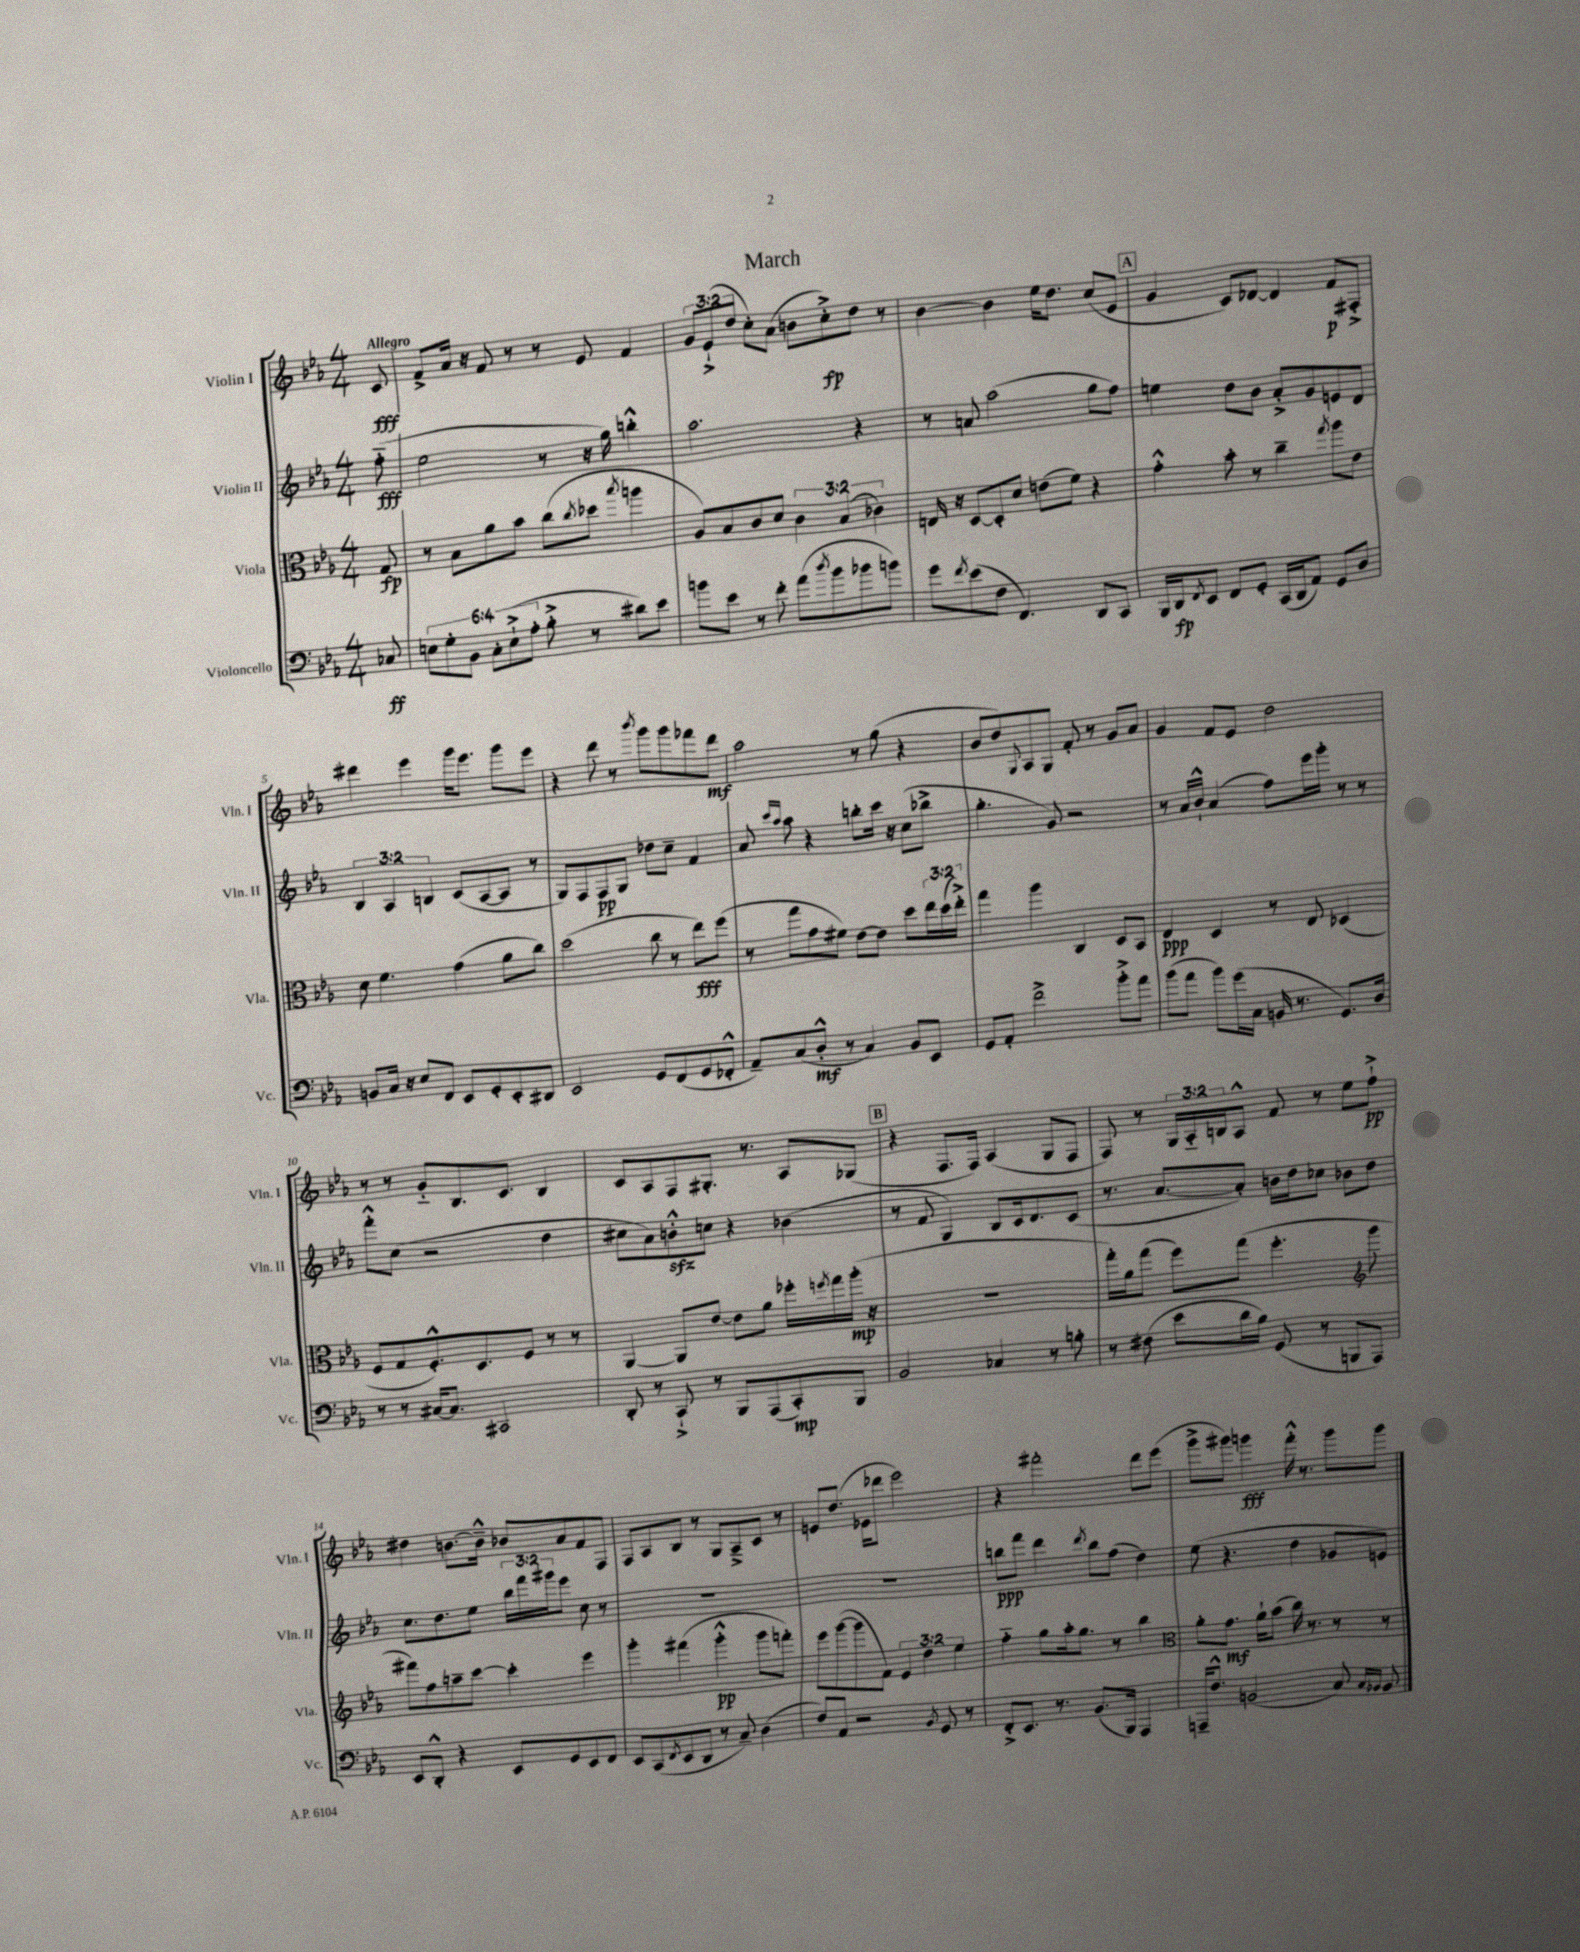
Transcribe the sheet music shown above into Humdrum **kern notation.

**kern	**dynam	**kern	**dynam	**kern	**dynam	**kern	**dynam
*part4	*part4	*part3	*part3	*part2	*part2	*part1	*part1
*staff4	*staff4	*staff3	*staff3	*staff2	*staff2	*staff1	*staff1
*I"Violoncello	*	*I"Viola	*	*I"Violin II	*	*I"Violin I	*
*I'Vc.	*	*I'Vla.	*	*I'Vln. II	*	*I'Vln. I	*
*clefF4	*	*clefC3	*	*clefG2	*	*clefG2	*
*k[b-e-a-]	*	*k[b-e-a-]	*	*k[b-e-a-]	*	*k[b-e-a-]	*
*M4/4	*	*M4/4	*	*M4/4	*	*M4/4	*
=	=	=	=	=	=	=	=
!	!	!	!	!	!	!LO:TX:a:B:t=Allegro	!
8C-X/	ff	8G/	fp	(8ff\	fff	8c/	fff
=1	=1	=1	=1	=1	=1	=1	=1
12En\L	.	8r	.	2ee-\	.	8f^/L	.
12G'\	.	.	.	.	.	.	.
.	.	8B-\L	.	.	.	16a-/Jk	.
12BB-\J	.	.	.	.	.	.	.
.	.	.	.	.	.	16r	.
12C'\L	.	8a-\	.	.	.	8f/	.
(12E`^\	.	.	.	.	.	.	.
.	.	8b-\J	.	.	.	8r	.
12A-'\J	.	.	.	.	.	.	.
8B-'^\	.	(8cc\L	.	8r	.	8r	.
.	.	8qcc/	.	.	.	.	.
8r	.	8dd-X\J	.	16r	.	8e-/	.
.	.	.	.	16gg\)	.	.	.
.	.	8qbb-/	.	.	.	.	.
8d#X\L)	.	4aan\	.	4bbn'^^\	.	4f/	.
8e-\J	.	.	.	.	.	.	.
=2	=2	=2	=2	=2	=2	=2	=2
8bn\L	.	8A-/L)	.	2.aa-\	.	12g/L	.
.	.	.	.	.	.	(12e-`^/	.
8e-\J	.	8B-/	.	.	.	.	.
.	.	.	.	.	.	12dd/J	.
8r	.	8c/	.	.	.	8cc'\L)	.
8f'\	.	8d/J	.	.	.	(8a-\J	.
(8a-\L	.	6c\	.	.	.	8bn\L	.
8qdd/	.	.	.	.	.	.	.
8b\	.	.	.	.	.	8cc'^\)	fp
.	.	(6B-/	.	.	.	.	.
8b-X\	.	.	.	4r	.	8dd\J	.
.	.	6c-X\)	.	.	.	.	.
8bn\J)	.	.	.	.	.	8r	.
=3	=3	=3	=3	=3	=3	=3	=3
8g\L	.	16En/	.	8r	.	[4b-\	.
.	.	16r	.	.	.	.	.
8qf/	.	.	.	.	.	.	.
(8e-\	.	[8D/L	.	8an/	.	.	.
8F\J	.	8D'/]	.	(2aa-\	.	4b-\]	.
4.FF/)	.	8d/J	.	.	.	.	.
.	.	(8en\L	.	.	.	16ee-\KL	.
.	.	.	.	.	.	8.dd\J	.
.	.	8f\J)	.	.	.	.	.
8DD/L	.	4r	.	8gg\L	.	(8cc/L	.
8CC/J	.	.	.	8ff\J)	.	8e-/J	.
!!LO:REH:place=s1:t=A
=4	=4	=4	=4	=4	=4	=4	=4
16BBB-/LL	.	4g'^^\	.	4een\	.	4g/	.
16DD/J	fp	.	.	.	.	.	.
8qFF/	.	.	.	.	.	.	.
8EE-/J	.	.	.	.	.	.	.
8FF/L	.	8b-'\	.	8dd\L	.	8c/L)	.
8GG'/J	.	8r	.	8b-\J	.	[8d-X/J	.
(16CC/LL	.	4cc~\	.	8a-'^/L	.	4d-/]	.
16DD/J	.	.	.	.	.	.	.
8AA-/J)	.	.	.	8g/	.	.	.
.	.	8qgg/	.	.	.	.	.
8GG/L	.	8aa-\L	.	8en/	.	8f/L	p
8D/J	.	8e-\J	.	8d/J	.	8F#X'^/J	.
!!LO:LB:g=z
=5	=5	=5	=5	=5	=5	=5	=5
8BBn/L	.	8d\	.	6B-/	.	4ddd#X\	.
16C/Jk	.	4.f\	.	.	.	.	.
.	.	.	.	6A-/	.	.	.
16r	.	.	.	.	.	.	.
8E-/L	.	.	.	.	.	4eee-\	.
.	.	.	.	6Bn/	.	.	.
8FF/J	.	.	.	.	.	.	.
8EE-/L	.	(4g\	.	(8c/L	.	16ggg\KL	.
.	.	.	.	.	.	8.eee-\J	.
8GG'/	.	.	.	[8A-/	.	.	.
8EE-'/	.	8a-\L	.	8A-/J]	.	8ggg\L	.
8DD#X/J	.	8cc\J)	.	8r	.	8eee-\J	.
=6	=6	=6	=6	=6	=6	=6	=6
2EE-/	.	(2dd\	.	8G/L)	.	4r	.
.	.	.	.	8F/	.	.	.
.	.	.	.	8F/	pp	8ddd\	.
.	.	.	.	8G/J	.	8r	.
.	.	.	.	.	.	8qbbb-/	.
8GG/L	.	8cc\	.	8dd-X\L	.	8ggg\L	.
(8FF/	.	8r	.	8cc~\J	.	8ggg\	.
8GG/	.	8ee-\L)	fff	4f/	.	8fff-X\	.
8FF-X'^^/J	.	(8ff\J	.	.	.	8ddd\J	mf
=7	=7	=7	=7	=7	=7	=7	=7
8AA-~/L)	.	8r	.	8a-/	.	2aa-\	.
.	.	.	.	16qqccc/LL	.	.	.
.	.	.	.	16qqaa-/JJ	.	.	.
(8C/	.	8gg\L	.	8aa-\	.	.	.
8D'^^/J	mf	8g\	.	4r	.	.	.
8r	.	8f#X\J)	.	.	.	.	.
4C/)	.	[8e-\L	.	8bbn'\L	.	8r	.
.	.	8e-\J]	.	16ccc\Jk	.	(8gg\	.
.	.	.	.	16r	.	.	.
8BB-/L	.	8dd\L	.	(8cc\L	.	4r	.
8EE-/J	.	24ee-\L	.	8bb-X^\J	.	.	.
.	.	(24dd\	.	.	.	.	.
.	.	24ee-'^\JJ)	.	.	.	.	.
=8	=8	=8	=8	=8	=8	=8	=8
8GG/L	.	4gg\	.	4.gg'\	.	8b-/L	.
8AA-'/J	.	.	.	.	.	8dd/)	.
.	.	.	.	.	.	8qqG/	.
2f^\	.	4aa-\	.	.	.	8A-/	.
.	.	.	.	8g/)	.	8G/J	.
.	.	4C/	.	2r	.	8f'/	.
.	.	.	.	.	.	8r	.
8b-'^\L	.	8D/L	.	.	.	8g/L	.
8a-\J	.	8BB-/J	.	.	.	8a-/J	.
=9	=9	=9	=9	=9	=9	=9	=9
(8b-\L	.	4E-/	ppp	8r	.	4g/	.
8a-\J	.	.	.	16a-/LL	.	.	.
.	.	.	.	16b-`^^/JJ	.	.	.
8b-\L)	.	4D/	.	(4a-/	.	8f/L	.
(16g\L	.	.	.	.	.	8e-/J	.
16C\JJ	.	.	.	.	.	.	.
16BBn/	.	8r	.	8ff\L)	.	2dd\	.
8.r	.	.	.	.	.	.	.
.	.	8E-/	.	16eee-\L	.	.	.
.	.	.	.	16ggg'\JJ	.	.	.
8.GG/L)	.	(4D-X/	.	8r	.	.	.
.	.	.	.	8r	.	.	.
16D/Jk	.	.	.	.	.	.	.
!!LO:LB:g=z
=10	=10	=10	=10	=10	=10	=10	=10
8r	.	8F/L	.	8fff'^^\L	.	8r	.
8r	.	8G/	.	(8cc\J	.	8r	.
[16C#X/KL	.	8.F'^^/)	.	2r	.	8g/L	.
8.C#/J]	.	.	.	.	.	.	.
.	.	.	.	.	.	8.B-/	.
.	.	8.D/	.	.	.	.	.
2CC#X/	.	.	.	.	.	.	.
.	.	.	.	.	.	8.c/J	.
.	.	8F/J	.	.	.	.	.
.	.	8r	.	4dd\	.	4B-/	.
.	.	8r	.	.	.	.	.
=11	=11	=11	=11	=11	=11	=11	=11
8DD'/	.	[4AA-/	.	8cc#X\L	.	8c/L	.
8r	.	.	.	8a-\)	.	8A-/	.
8CC`^/	.	8AA-/L]	.	8bnzz'^^\	.	8F/	.
8r	.	[8e-/J	.	8ccn\J	.	8.G#X'/J	.
8BBB-/L	.	8e-\L]	.	4r	.	.	.
.	.	.	.	.	.	8.r	.
(8AAA-/	.	8a-\J	.	.	.	.	.
8CC'/)	mp	16ff-X'\LL	.	(4b-X\	.	8A-/L	.
.	.	8qffn/	.	.	.	.	.
.	.	16gg\	.	.	.	.	.
8BBB-/J	.	(16aa-'\JJ	mp	.	.	(8G-X/J	.
.	.	16r	.	.	.	.	.
!!LO:REH:place=s1:t=B
=12	=12	=12	=12	=12	=12	=12	=12
2BB-/	.	1r	.	8r	.	4r	.
.	.	.	.	8f/	.	.	.
.	.	.	.	4G/)	.	8.F/L	.
.	.	.	.	.	.	16F/Jk)	.
4C-X/	.	.	.	8B-/L	.	(4A-/	.
.	.	.	.	16c/k	.	.	.
.	.	.	.	8.d/	.	.	.
8r	.	.	.	.	.	8G/L	.
8Bn'\	.	.	.	(8c/J	.	8F/J	.
=13	=13	=13	=13	=13	=13	=13	=13
8r	.	16gg'\LL)	.	8.r	.	8F/)	.
.	.	16a-\J	.	.	.	.	.
(8F#X\	.	(8gg\J	.	.	.	8r	.
.	.	.	.	[8.a-/L	.	.	.
8e-\L	.	8ff\L)	.	.	.	24G/LL	.
.	.	.	.	.	.	24A-/	.
.	.	.	.	.	.	24Bn/J	.
16d\L	.	(8gg\J	.	8a-'/J])	.	8A-^^/J	.
16B-\JJ)	.	.	.	.	.	.	.
(8GG/	.	4.ff'\	.	16bn\LL	.	8f/	.
.	.	.	.	16dd\J	.	.	.
8r	.	.	.	8cc-X\J	.	8r	.
8BBBn/L	.	.	.	8b-X\L	.	8ee-\L	.
*	*	*clefG2	*	*	*	*	*
8AAA-/J)	.	8ggg\	.	8dd\J	.	8ff`^\J	pp
!!LO:LB:g=z
=14	=14	=14	=14	=14	=14	=14	=14
8EE-/L	.	8fff#X\L)	.	8.cc\L	.	4dd#X\	.
8DD'^^/J	.	8ff\	.	.	.	.	.
.	.	.	.	8.dd\	.	.	.
4r	.	8aan~\	.	.	.	[8.bn\L	.
.	.	[8ccc\J	.	8ee-\J	.	.	.
.	.	.	.	.	.	16b~^^\Jk]	.
8EE-/L	.	4ccc'\]	.	24bb-\LL	.	8b-X/L	.
.	.	.	.	24fff\	.	.	.
.	.	.	.	24ggg#X\J	.	.	.
8GG/	.	.	.	8eee-\J	.	8a-/	.
8EE-/	.	4eee-\	.	8cc\	.	8f/	.
8FF/J	.	.	.	8r	.	8F/J	.
=15	=15	=15	=15	=15	=15	=15	=15
8EE-/L	.	4ggg'\	.	1r	.	8F/L	.
(8CC/	.	.	.	.	.	8A-/	.
8qFF/	.	.	.	.	.	.	.
8EE-/	.	(4fff#X\	.	.	.	8B-/J	.
8DD/J	.	.	.	.	.	8r	.
8r	.	4ggg'^^\	pp	.	.	8G/L	.
8C~/)	.	.	.	.	.	8A-~^/	.
(4D\	.	8ggg\L	.	.	.	8c/J	.
.	.	8fffn'\J)	.	.	.	8r	.
=16	=16	=16	=16	=16	=16	=16	=16
8F/L)	.	8eee-\L	.	1r	.	8en/L	.
8AA-/J	.	([8ggg\	.	.	.	(8.dd/J	.
2r	.	8ggg\]	.	.	.	.	.
.	.	.	.	.	.	16e-X\KL	.
.	.	8f\J)	.	.	.	8ddd-X\J	.
.	.	6e-/	.	.	.	2eee-\)	.
.	.	6dd\	.	.	.	.	.
8qBB-/	.	.	.	.	.	.	.
8GG/	.	.	.	.	.	.	.
.	.	6ee-\	.	.	.	.	.
8r	.	.	.	.	.	.	.
=17	=17	=17	=17	=17	=17	=17	=17
8FF'^/L	.	4ff\	.	8bbn\L	ppp	4r	.
8.EE-/J	.	.	.	8fff\J	.	.	.
.	.	8gg\L	.	4ddd\	.	2fff#X'\	.
8.r	.	.	.	.	.	.	.
.	.	16aa-'\k	.	.	.	.	.
.	.	8.gg\J	.	.	.	.	.
.	.	.	.	8qddd/	.	.	.
(8.BB-/L	.	.	.	8bb\L	.	.	.
.	.	8r	.	(8ff\J	.	.	.
16BBB-/Jk)	.	.	.	.	.	.	.
4AAA-/	.	4bb-\	.	4dd\)	.	8ddd\L	.
.	.	.	.	.	.	(8eee-\J	.
=18	=18	=18	=18	=18	=18	=18	=18
*	*	*clefC3	*	*	*	*	*
16AAAn~/KL	.	8a-'\L	.	(8ee-\	.	8ggg^\L	.
8.F^^/J	.	.	.	.	.	.	.
.	.	8.g\J	mf	4.r	.	8ggg#X\J)	.
(2BBn/	.	.	.	.	.	4gggn\	fff
.	.	16a-`\KL	.	.	.	.	.
.	.	(8b-\J	.	.	.	.	.
.	.	16cc\)	.	4dd\	.	16fff'^^\	.
.	.	8.r	.	.	.	8.r	.
8C/)	.	8r	.	8g-X/L	.	8ggg\L	.
16qqC/LL	.	.	.	.	.	.	.
16qqBB-X/JJ	.	.	.	.	.	.	.
8BB-/	.	8r	.	8en/J)	.	8ggg\J	.
==	==	==	==	==	==	==	==
*-	*-	*-	*-	*-	*-	*-	*-
